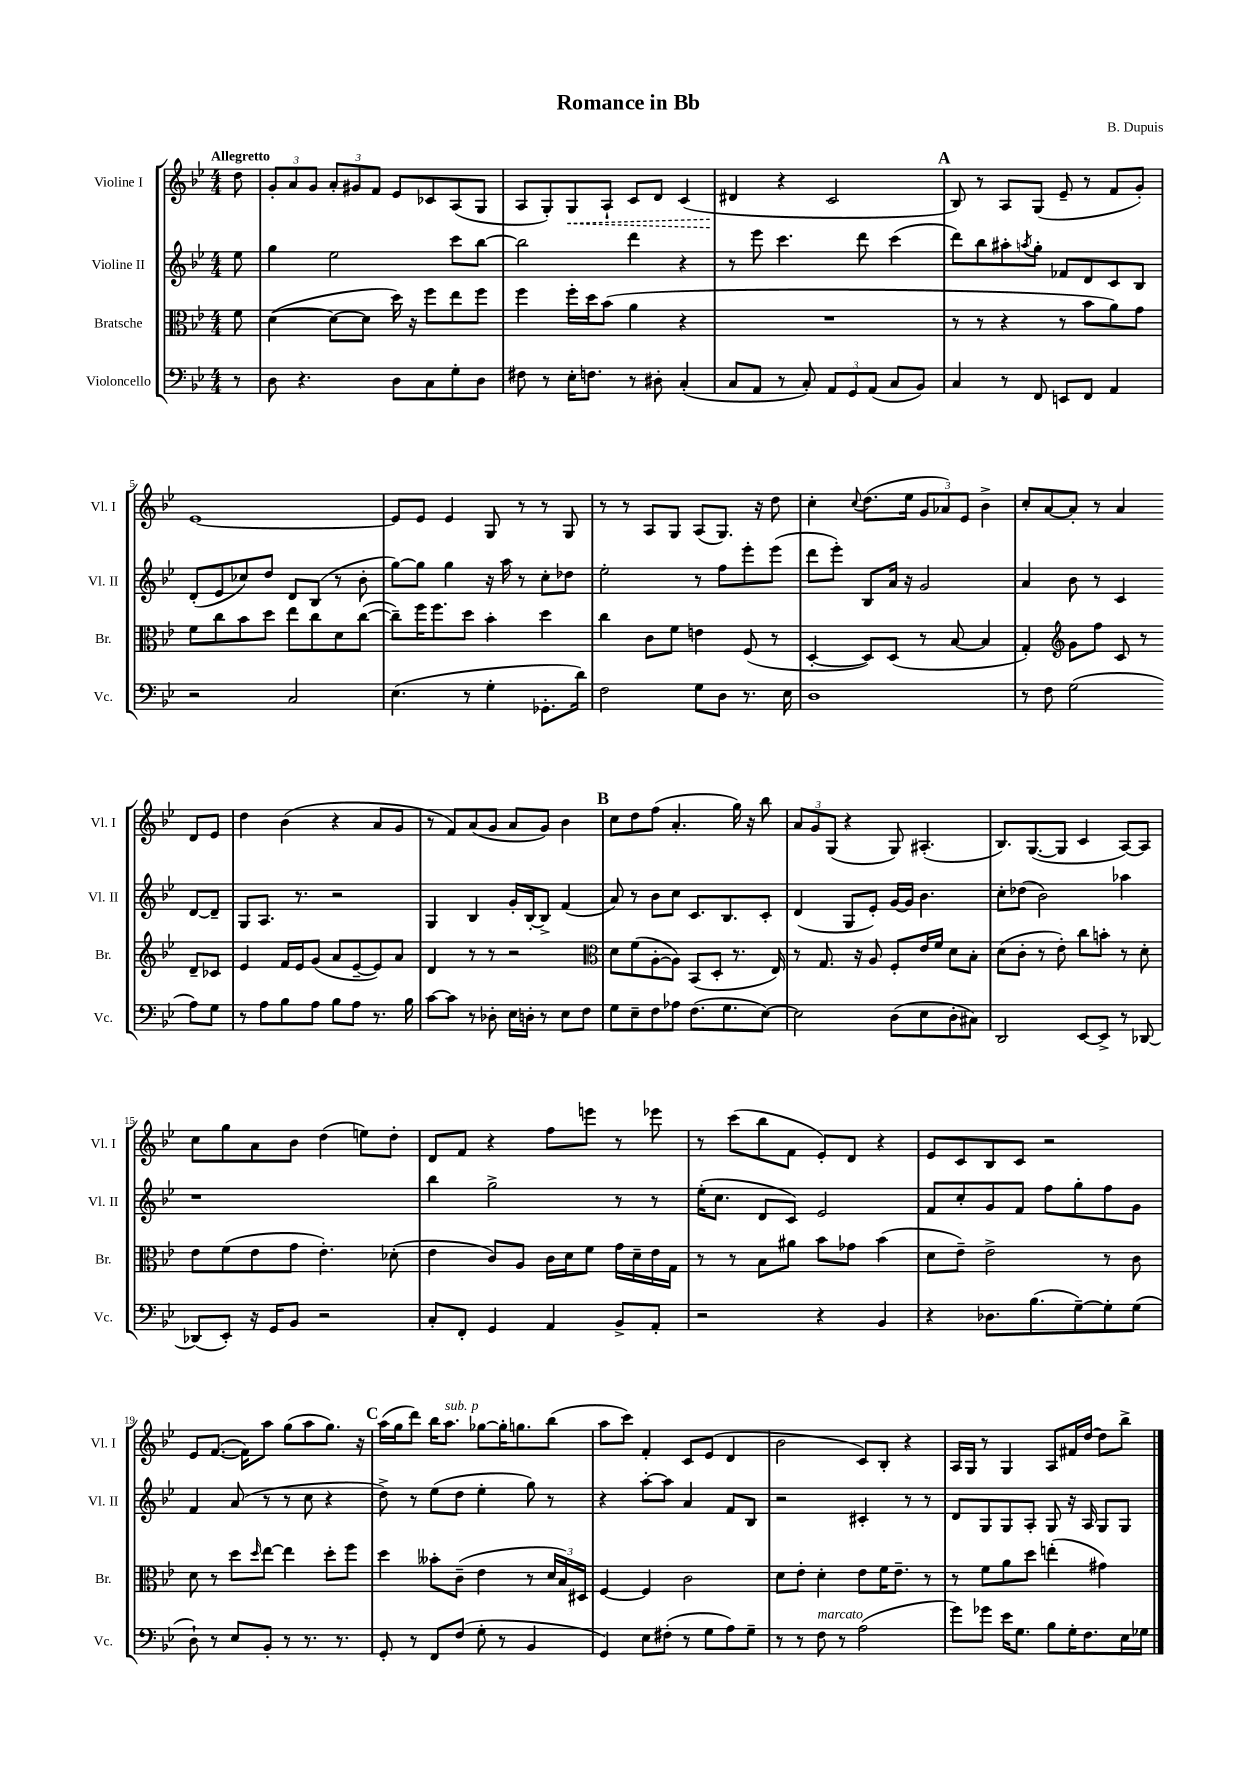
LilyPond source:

\header { title = "Romance in Bb" composer = "B. Dupuis" }
<<
\new StaffGroup <<
\new Staff = "s0" \with { instrumentName = "Violine I" shortInstrumentName = "Vl. I" } {
    \clef treble \key bes \major \numericTimeSignature \time 4/4 \partial 8 \tempo "Allegretto"
    d''8 |
    \tuplet 3/2 { g'8-. a'8 g'8 } \tuplet 3/2 { a'8-. gis'8 f'8 } ees'8 ces'8 a8( g8 |
    a8 g8-.) \once \override Hairpin.style = #'dashed-line g8\< a8-! c'8 d'8 c'4( |
    dis'4\! r4 c'2 |
    \mark \markup { \bold "A" } bes8) r8 a8 g8( ees'8-- r8 f'8 g'8-.) |
    ees'1~ |
    ees'8 ees'8 ees'4 g8 r8 r8 g8 |
    r8 r8 a8 g8 a8( g8.) r16 d''8 |
    c''4-. \appoggiatura { c''8 } d''8.( ees''16 \tuplet 3/2 { g'8 aes'8) ees'8 } bes'4-> |
    c''8-. a'8~ a'8-. r8 a'4 d'8 ees'8 |
    d''4 bes'4( r4 a'8 g'8 |
    r8 f'8) a'8( g'8 a'8 g'8) bes'4 |
    \mark \markup { \bold "B" } c''8 d''8 f''8( a'4.-. g''16) r16 bes''8 |
    \tuplet 3/2 { a'8 g'8 g8( } r4 g8) ais4.-.( |
    bes8.) g8.~( g8 c'4 a8~) a8 |
    c''8 g''8 a'8 bes'8 d''4( e''8) d''8-. |
    d'8 f'8 r4 f''8 e'''8 r8 ees'''8 |
    r8 c'''8( bes''8 f'8 ees'8-.) d'8 r4 |
    ees'8 c'8 bes8 c'8 r2 |
    ees'8 f'8.~( f'16) a''8 g''8( a''8 g''8.) r16 |
    \mark \markup { \bold "C" } a''16( g''16 d'''8) bes''16 a''8.^\markup { \italic "sub. p" } ges''8~ ges''16-. g''8. bes''8( |
    a''8 c'''8) f'4-. c'8 ees'8( d'4 |
    bes'2 c'8) bes8-. r4 |
    a16 g16 r8 g4 a8 fis'16 d''16~ d''8 bes''8-> \bar "|." |
}
\new Staff = "s1" \with { instrumentName = "Violine II" shortInstrumentName = "Vl. II" } {
    \clef treble \key bes \major \numericTimeSignature \time 4/4 \partial 8
    ees''8 |
    g''4 ees''2 c'''8 bes''8~ |
    bes''2 d'''4 r4 |
    r8 ees'''8 c'''4. d'''8 c'''4( |
    \mark \markup { \bold "A" } d'''8) bes''8 ais''8-. \acciaccatura { a''8 } g''8-. fes'8 d'8 c'8 bes8 |
    d'8-.( ees'8 ces''8) d''8 d'8 bes8( r8 bes'8-. |
    g''8~) g''8 g''4 r16 a''16 r8 c''8-. des''8 |
    ees''2-. r8 f''8 ees'''8-. ees'''8( |
    d'''8 ees'''8-.) bes8 a'16 r16 g'2 |
    a'4 bes'8 r8 c'4 d'8~ d'8-- |
    g8 a8. r8. r2 |
    g4 bes4 g'16-. bes16~-. bes8-> f'4( |
    \mark \markup { \bold "B" } a'8) r8 bes'8 c''8 c'8. bes8. c'8-. |
    d'4( g8 ees'8-.) g'16~ g'16 bes'4. |
    c''8-. des''8( bes'2) aes''4 |
    r1 |
    bes''4 g''2-> r8 r8 |
    ees''16-.( c''8. d'8 c'8) ees'2 |
    f'8 c''8-. g'8 f'8 f''8 g''8-. f''8 g'8 |
    f'4 a'8( r8 r8 c''8 r4 |
    \mark \markup { \bold "C" } d''8->) r8 ees''8( d''8 ees''4-. g''8) r8 |
    r4 a''8~-. a''8 a'4 f'8 bes8 |
    r2 cis'4-. r8 r8 |
    d'8 g8 g8 a8-. g8 r16 a16 g8 g8 \bar "|." |
}
\new Staff = "s2" \with { instrumentName = "Bratsche" shortInstrumentName = "Br." } {
    \clef alto \key bes \major \numericTimeSignature \time 4/4 \partial 8
    f'8 |
    d'4~( d'8~ d'8 d''16) r16 f''8 ees''8 f''8 |
    f''4 f''16-. d''16 bes'8( a'4 r4 |
    R1 |
    \mark \markup { \bold "A" } r8 r8 r4 r8 bes'8 a'8) g'8 |
    f'8 c''8 bes'8 d''8 ees''8 c''8 d'8 c''8~( |
    c''8--) f''16 f''8. d''8 bes'4-. d''4 |
    c''4 c'8 f'8 e'4 f8( r8 |
    d4~-. d8) d8( r8 bes8~ bes4 |
    g4-.) \clef treble g'8 f''8 c'8 r8 d'8-- ces'8 |
    ees'4 f'16 ees'16 g'8( a'8 ees'8~-- ees'8) a'8 |
    d'4 r8 r8 r2 |
    \mark \markup { \bold "B" } \clef alto d'8 f'8( a8~-. a8) bes,8( d8-. r8. ees16) |
    r8 g8. r16 a8 f8-. ees'16 f'16 d'8 bes8-. |
    d'8( c'8-. r8 ees'8-.) c''8 b'8-. r8 d'8-. |
    ees'8 f'8( ees'8 g'8 ees'4.-.) des'8-.( |
    ees'4 c'8) a8 c'16 d'16 f'8 g'16 d'16-- ees'16 g16 |
    r8 r8 bes8 ais'8 bes'8 ges'8 bes'4( |
    d'8 ees'8--) ees'2-> r8 c'8 |
    d'8 r8 d''8 \grace { d''16 } ees''8~ ees''4 d''8-. f''8 |
    \mark \markup { \bold "C" } d''4 beses'8-. c'8--( ees'4 r8 \tuplet 3/2 { d'16 bes16) dis16 } |
    f4~ f4 c'2 |
    d'8 ees'8-. d'4-. ees'8 f'16 ees'8.-- r8 |
    r8 f'8 a'8 d''8 e''4-.( gis'4) \bar "|." |
}
\new Staff = "s3" \with { instrumentName = "Violoncello" shortInstrumentName = "Vc." } {
    \clef bass \key bes \major \numericTimeSignature \time 4/4 \partial 8
    r8 |
    d8 r4. d8 c8 g8-. d8 |
    fis8 r8 ees16-. f8. r8 dis8-. c4-.( |
    c8 a,8 r8 c8-.) \tuplet 3/2 { a,8 g,8 a,8( } c8 bes,8) |
    \mark \markup { \bold "A" } c4 r8 f,8 e,8 f,8 a,4 |
    r2 c2 |
    ees4.( r8 g4-. ges,8.-. d'16) |
    f2 g8 d8 r8. ees16 |
    d1 |
    r8 f8 g2( a8) g8 |
    r8 a8 bes8 a8 bes8 a8 r8. bes16 |
    c'8~ c'8 r8 des8-. ees16 d16-. r8 ees8 f8 |
    \mark \markup { \bold "B" } g8 ees8-- f8 aes8 f8.( g8. ees8~) |
    ees2 d8( ees8 d8-. cis8) |
    d,2 ees,8~ ees,8-> r8 des,8~ |
    des,8( ees,8-.) r16 g,16 bes,8 r2 |
    c8-. f,8-. g,4 a,4 bes,8-> a,8-. |
    r2 r4 bes,4 |
    r4 des8. bes8.( g8~--) g8-. g8( |
    d8-!) r8 ees8 bes,8-. r8 r8. r8. |
    \mark \markup { \bold "C" } g,8-. r8 f,8 f8( g8-. r8 bes,4 |
    g,4) ees8 fis8-.( r8 g8 a8) g8-- |
    r8 r8 f8^\markup { \italic "marcato" } r8 a2( |
    g'8) ges'8 ees'16 g8. bes8 g16-. f8. ees16 ges16 \bar "|." |
}
>>
>>
